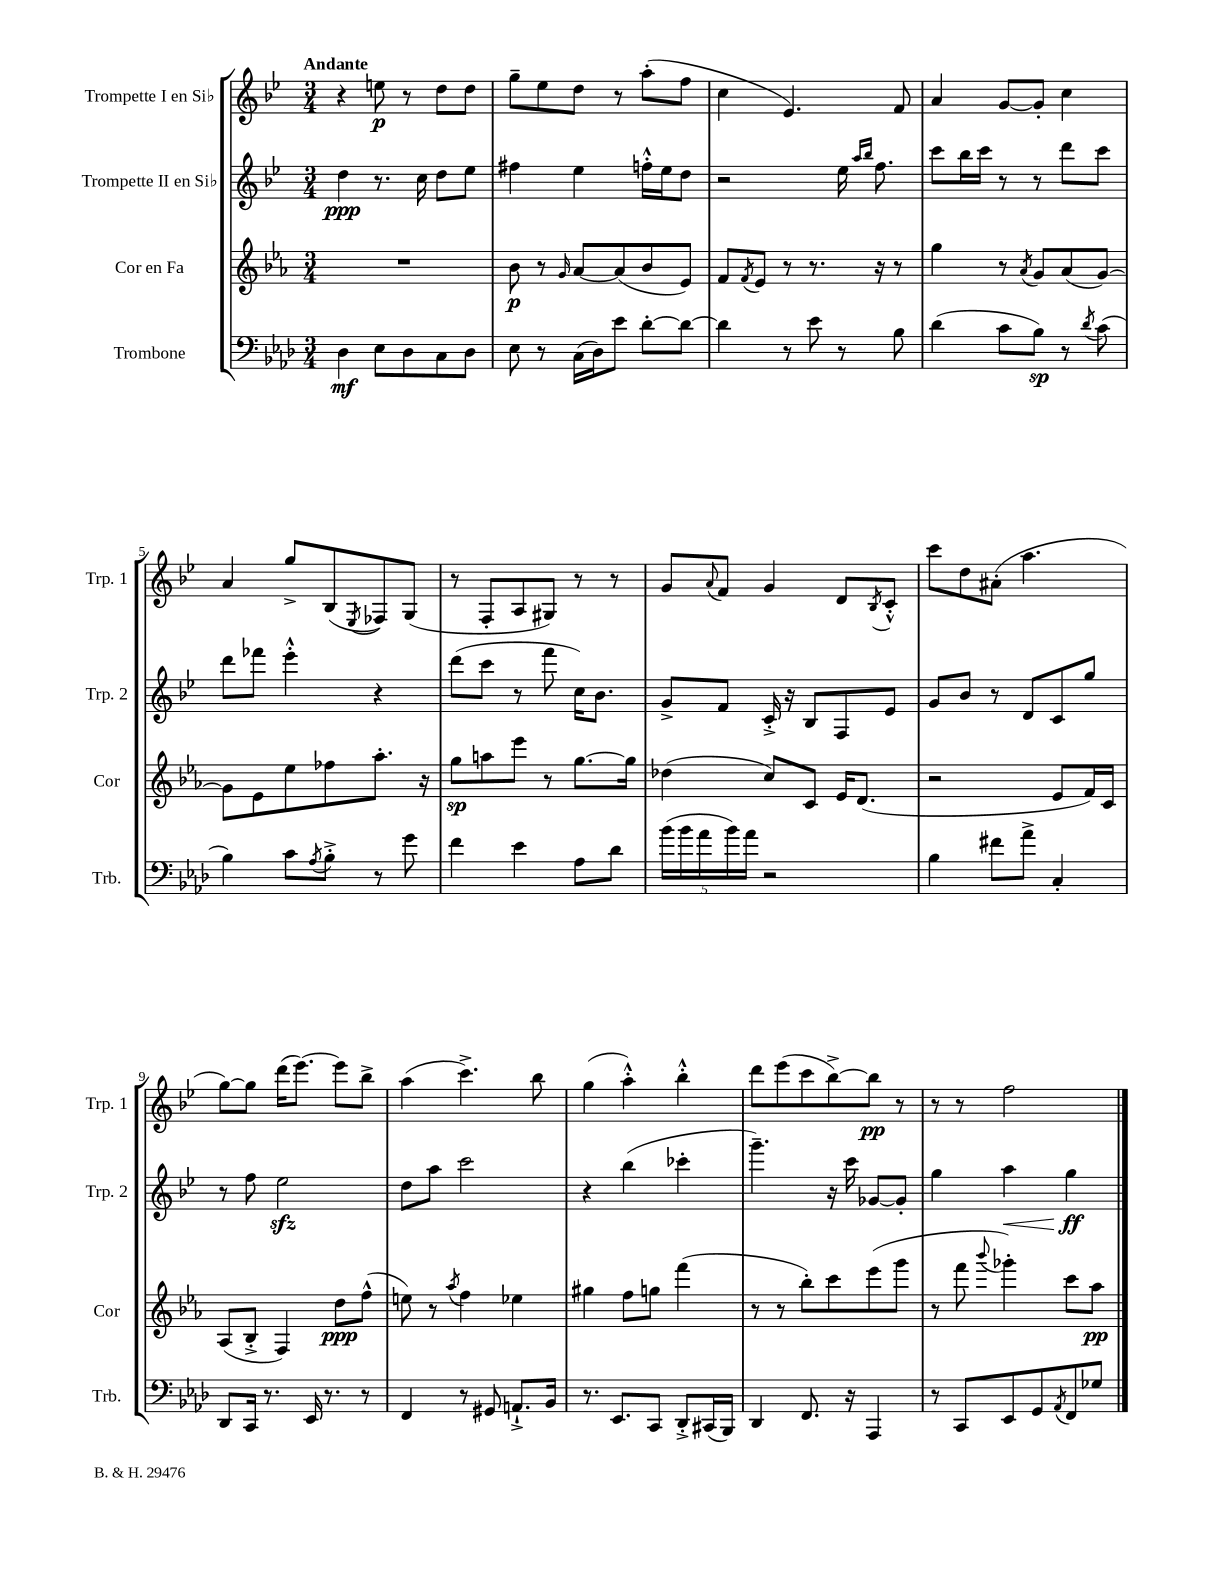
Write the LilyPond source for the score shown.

<<
\new StaffGroup <<
\new Staff = "s0" \with { instrumentName = "Trompette I en Sib" shortInstrumentName = "Trp. 1" } {
    \clef treble \key bes \major \numericTimeSignature \time 3/4 \tempo "Andante"
    r4 e''8\p r8 d''8 d''8 |
    g''8-- ees''8 d''8 r8 a''8-.( f''8 |
    c''4 ees'4.) f'8 |
    a'4 g'8~ g'8-. c''4 |
    a'4 g''8-> bes8( \acciaccatura { ees8 } fes8) g8( |
    r8 f8-. a8 gis8) r8 r8 |
    g'8 \appoggiatura { a'8 } f'8 g'4 d'8 \acciaccatura { bes8 } c'8-.-^ |
    c'''8 d''8 ais'8-.( a''4. |
    g''8~) g''8 d'''16( ees'''8.~) ees'''8 bes''8-> |
    a''4( c'''4.->) bes''8 |
    g''4( a''4-.-^) bes''4-.-^ |
    d'''8 ees'''8( c'''8 bes''8~->) bes''8\pp r8 |
    r8 r8 f''2 \bar "|." |
}
\new Staff = "s1" \with { instrumentName = "Trompette II en Sib" shortInstrumentName = "Trp. 2" } {
    \clef treble \key bes \major \numericTimeSignature \time 3/4
    d''4\ppp r8. c''16 d''8 ees''8 |
    fis''4 ees''4 f''16-.-^ ees''16 d''8 |
    r2 ees''16 \grace { a''16 bes''16 } f''8. |
    c'''8 bes''16 c'''16 r8 r8 d'''8 c'''8 |
    d'''8 fes'''8 ees'''4-.-^ r4 |
    d'''8( c'''8 r8 f'''8 c''16) bes'8. |
    g'8-> f'8 c'16-.-> r16 bes8 f8 ees'8 |
    g'8 bes'8 r8 d'8 c'8 g''8 |
    r8 f''8 ees''2\sfz |
    d''8 a''8 c'''2 |
    r4 bes''4( ces'''4-. |
    g'''4.--) r16 c'''16 ges'8~ ges'8-. |
    g''4 a''4\< g''4\ff\! \bar "|." |
}
\new Staff = "s2" \with { instrumentName = "Cor en Fa" shortInstrumentName = "Cor" } {
    \clef treble \key ees \major \numericTimeSignature \time 3/4
    R2. |
    bes'8\p r8 \grace { g'16 } aes'8~ aes'8( bes'8 ees'8) |
    f'8 \acciaccatura { f'8 } ees'8 r8 r8. r16 r8 |
    g''4 r8 \acciaccatura { aes'8 } g'8 aes'8( g'8~) |
    g'8 ees'8 ees''8 fes''8 aes''8.-. r16 |
    g''8\sp a''8 ees'''8 r8 g''8.~ g''16 |
    des''4( c''8) c'8 ees'16 d'8.( |
    r2 ees'8 f'16) c'16 |
    aes8( bes8-.-> f4) d''8\ppp f''8-^( |
    e''8) r8 \acciaccatura { aes''8 } f''4 ees''4 |
    gis''4 f''8 g''8 f'''4( |
    r8 r8 bes''8-.) c'''8 ees'''8( g'''8 |
    r8 f'''8 \appoggiatura { bes'''8 } ges'''4-.) c'''8 aes''8\pp \bar "|." |
}
\new Staff = "s3" \with { instrumentName = "Trombone" shortInstrumentName = "Trb." } {
    \clef bass \key aes \major \numericTimeSignature \time 3/4
    des4\mf ees8 des8 c8 des8 |
    ees8 r8 c16( des16) ees'8 des'8~-. des'8~ |
    des'4 r8 ees'8 r8 bes8 |
    des'4( c'8 bes8\sp) r8 \acciaccatura { des'8 } c'8( |
    bes4) c'8 \acciaccatura { aes8 } bes8-.-> r8 g'8 |
    f'4 ees'4 aes8 des'8 |
    \tuplet 5/4 { bes'16( bes'16 aes'16 bes'16) aes'16 } r2 |
    bes4 fis'8 aes'8-> c4-. |
    des,8 c,16 r8. ees,16 r8. r8 |
    f,4 r8 gis,8 a,8.-!-> bes,16 |
    r8. ees,8. c,8 des,8-.-> cis,16( bes,,16) |
    des,4 f,8. r16 aes,,4 |
    r8 c,8 ees,8 g,8 \acciaccatura { aes,8 } f,8 ges8 \bar "|." |
}
>>
>>
